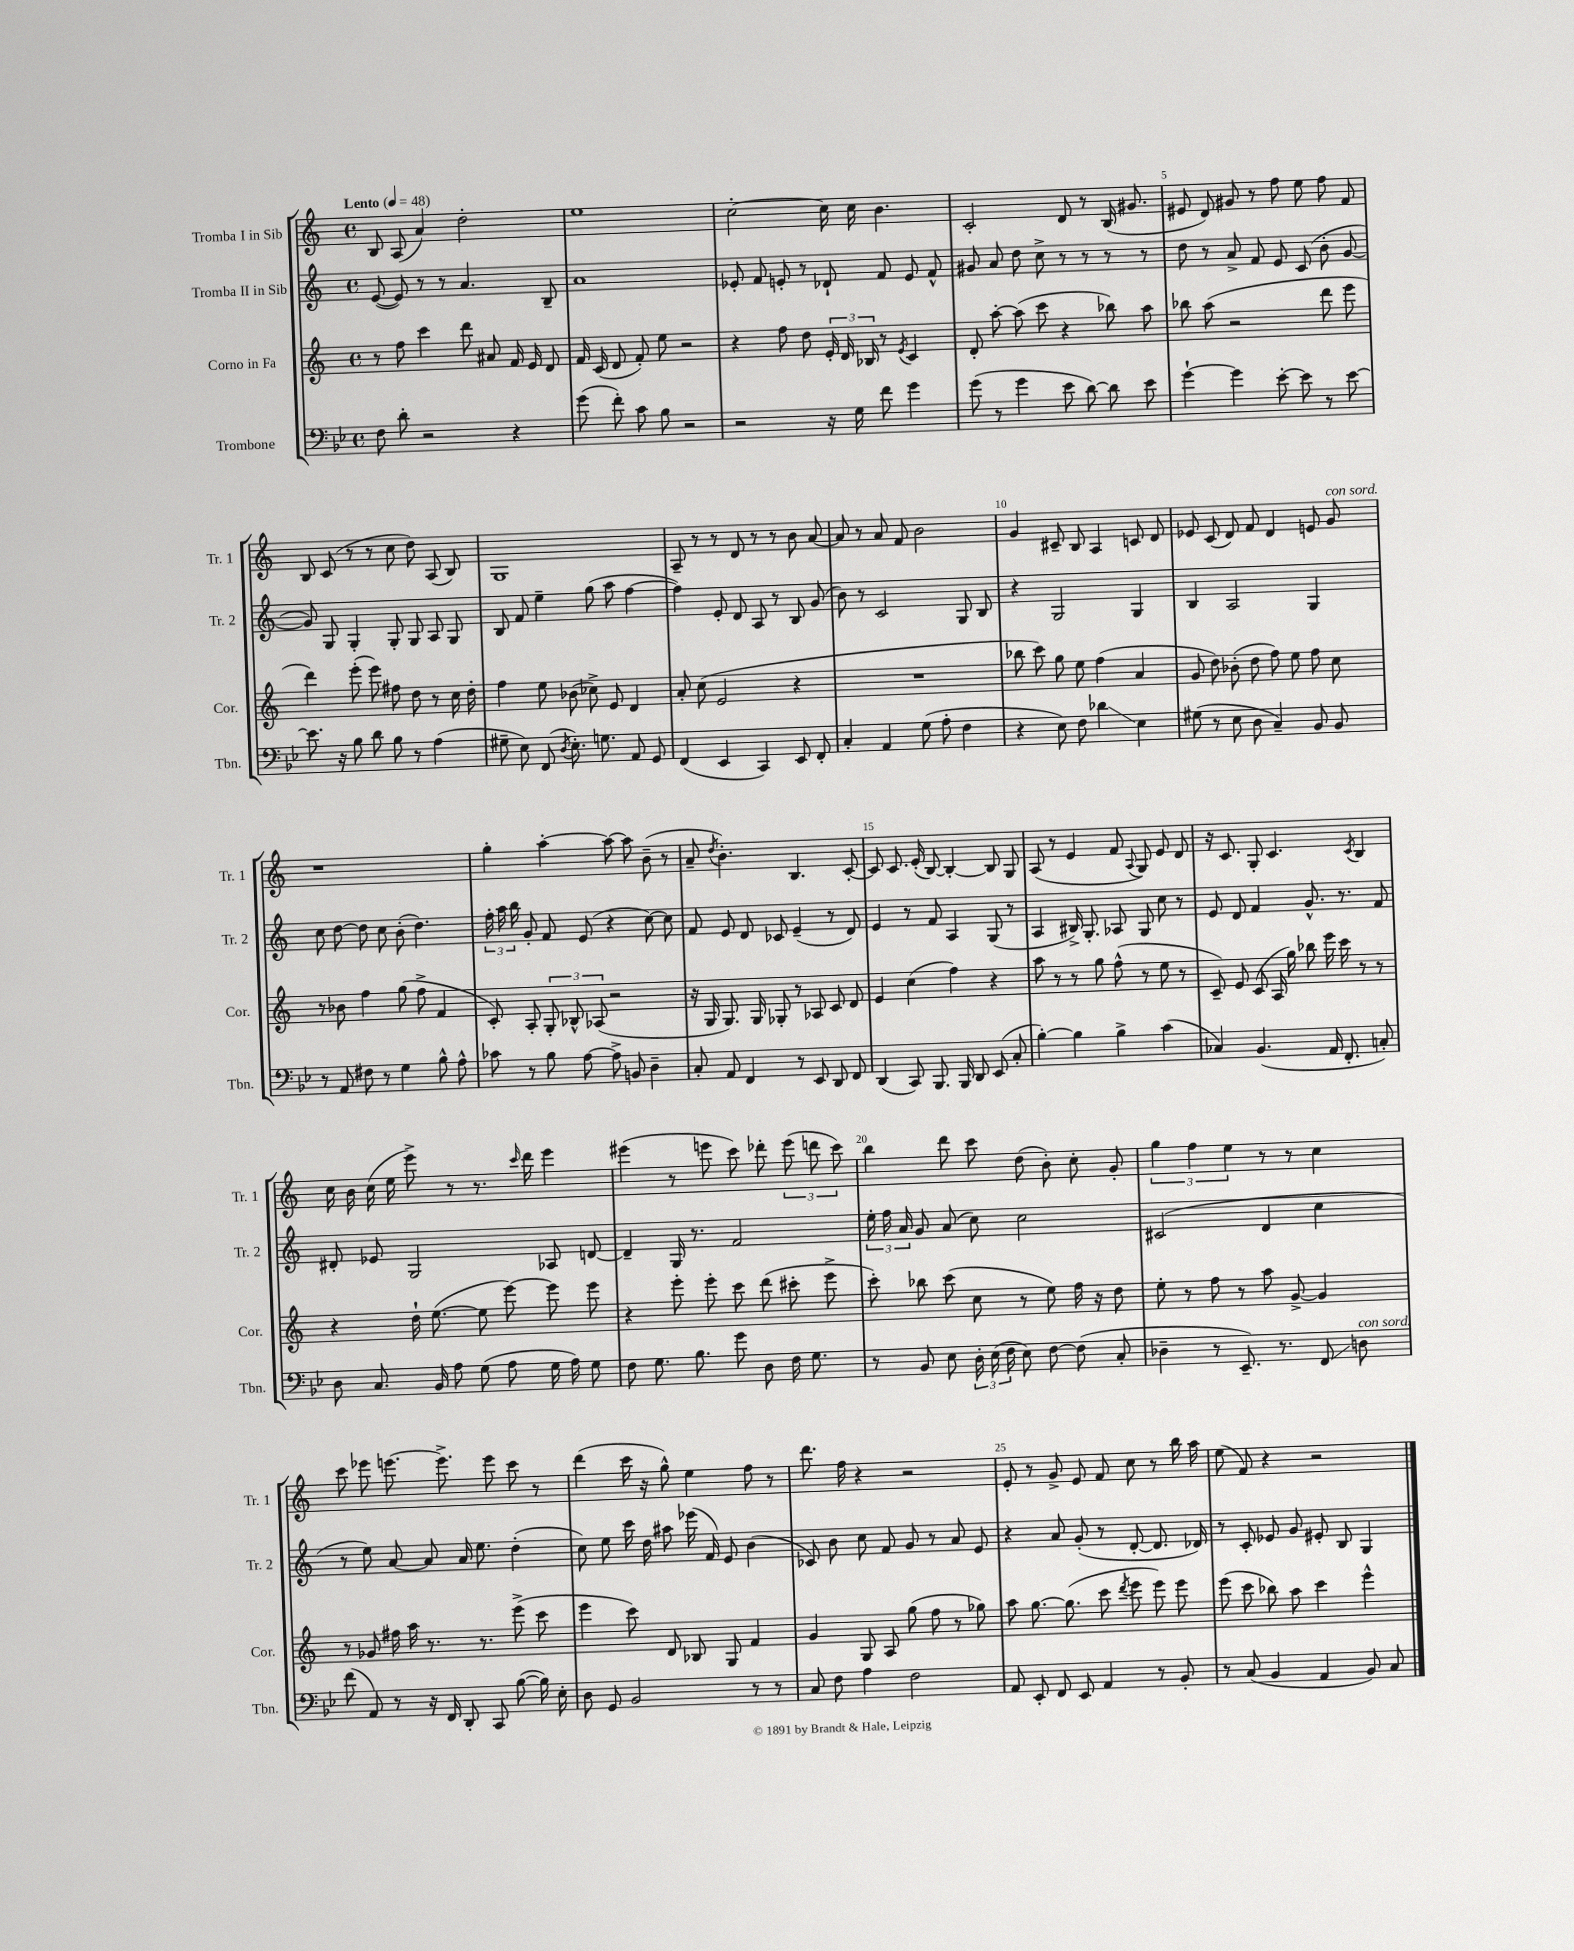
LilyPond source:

<<
\new StaffGroup <<
\new Staff = "s0" \with { instrumentName = "Tromba I in Sib" shortInstrumentName = "Tr. 1" } {
    \clef treble \key c \major \defaultTimeSignature \time 4/4 \tempo "Lento" 4 = 48
    \autoBeamOff b8 a8( a'4) d''2-. |
    e''1 |
    c''2~-. c''16 c''16 b'4. |
    c'2-. d'8 r8 b16( gis'8. |
    eis'8 d'8) gis'8 r8 f''8 e''8 f''8 f'8 |
    b8 c'8( r8 r8 c''8 d''8) a8( b8) |
    g1 |
    a8-- r8 r8 d'8 r8 r8 b'8 a'8~ |
    a'8 r8 a'8 f'8 b'2 |
    g'4 cis'8-- b8 a4 c'8 d'8 |
    ees'8 c'8( d'8) f'8 d'4 e'8 g'8^\markup { \italic "con sord." } |
    r1 |
    g''4-. a''4~-. a''8~ a''8 b'8--( r8 |
    a'8-- \acciaccatura { d''8 } b'4.-.) b4. c'8~-. |
    c'8 c'8. e'16-.( b8~) b4~-. b8 g8 |
    a8( r8 e'4 f'8 \appoggiatura { a8 } g8) e'8 d'8 |
    r16 c'8. g8-. c'4. \acciaccatura { c'8 } b4 |
    c''16 b'16 c''16( e''16 e'''8->) r8 r8. \grace { c'''16 } d'''16 e'''4 |
    eis'''4( r8 e'''8 c'''8) des'''8-. \tuplet 3/2 { e'''8( d'''8 c'''8) } |
    b''4 d'''8 c'''8 d''8( b'8-.) c''8-. g'8-. |
    \tuplet 3/2 { g''4 f''4 e''4 } r8 r8 c''4 |
    c'''8 ees'''8 e'''8.~ e'''8.-> e'''8 c'''8 r8 |
    d'''4( c'''16 r16 g''8-^) e''4 f''8 r8 |
    d'''8. f''16 r4 r2 |
    e'8-. r8 g'8-> e'8 f'8 c''8 r8 b''16 a''16 |
    e''8( f'8) r4 r2 \bar "|." |
}
\new Staff = "s1" \with { instrumentName = "Tromba II in Sib" shortInstrumentName = "Tr. 2" } {
    \clef treble \key c \major \defaultTimeSignature \time 4/4
    \autoBeamOff e'8~( e'8) r8 r8 a'4. b8-- |
    a'1 |
    ees'8-. f'8 e'8-. r8 des'8-! f'8 e'8 f'8-^ |
    gis'8 a'8 d''8 c''8-> r8 r8 r8 r8 |
    d''8 r8 a'8-> f'8 e'8 c'8( b'8-. g'8~ |
    g'8) g8 g4-. g8-. g8 a8 g8 |
    b8 f'8 e''4-- g''8( a''8 f''4~ |
    f''4) e'8-. d'8 a8 r8 b8 g'8( |
    b'8) r8 c'2 g8 b8 |
    r4 g2 g4 |
    b4 a2 g4 |
    c''8 d''8~ d''8 c''8 b'8-.( d''4.) |
    \tuplet 3/2 { f''16-. a''16 b''16 } g'8-. f'8 e'8( r4 c''8~) c''8 |
    f'8 e'8 d'8 ces'8 e'4--( r8 d'8) |
    e'4 r8 f'8 a4 g8( r8 |
    a4 bis16->) g8.-. aes8 g8 c''8 r8 |
    e'8 d'8 f'4 g'8.-^ r8. f'8 |
    dis'8-. ees'8 g2 aes8 d'8~ |
    d'4-- g16 r8. f'2 |
    \tuplet 3/2 { e''16-. f''16 a'16 } g'8 a'8( c''8) c''2 |
    cis'2( d'4 c''4 |
    r8 e''8) a'8~ a'8 a'16 e''8. d''4-.( |
    c''8) e''8 c'''16 d''16 ais''8 ees'''16( f'16) e'8 b'4( |
    ces'8) b'8 c''8 f'8 g'8 r8 a'8 e'8 |
    r4 a'8 g'8-.( r8 d'8~-. d'8. des'16) |
    r8 c'8-. ees'8 g'8 eis'8-. b8 g4 \bar "|." |
}
\new Staff = "s2" \with { instrumentName = "Corno in Fa" shortInstrumentName = "Cor." } {
    \clef treble \key c \major \defaultTimeSignature \time 4/4
    \autoBeamOff r8 f''8 c'''4 d'''8 ais'8 f'16 e'16 d'8 |
    f'16 c'16( d'8 f'8-.) e''8 r2 |
    r4 f''8 d''8 \tuplet 3/2 { e'16-. d'16 bes16 } r8 \acciaccatura { e'8 } c'4 |
    d'8-. a''8~-. a''8( c'''8 r4 bes''8) a''8 |
    bes''8 a''8( r2 d'''8 e'''8 |
    d'''4) e'''8-.( e'''8) fis''8 d''8 r8 c''16 d''16-. |
    f''4 e''8 bes'8( ces''8->) e'8 d'4 |
    a'8-. c''8( e'2 r4 |
    R1 |
    bes''8 c'''8) g''8 e''8 f''4( a'4 |
    g'8 d''8) bes'8-.( d''8 f''8) e''8 f''8 c''8 |
    r8 bes'8 f''4 g''8( f''8-> f'4 |
    c'8-.) a8-. \tuplet 3/2 { g8-. bes8-^ aes8( } r2 |
    r16 g16 g8.) g16 ges8-. r8 aes8 c'8 d'8 |
    e'4 c''4( f''4) r4 |
    a''8 r8 r8 g''8 f''8-^( r8 e''8 r8 |
    c'8--) e'8 c'8( a16 g''16) bes''8 e'''16 c'''16 r8 r8 |
    r4 d''16-! e''8.~( e''8 e'''8~) e'''8 e'''8 |
    r4 e'''8-. e'''8-. c'''8 d'''8( cis'''8-. e'''8-> |
    c'''8-.) bes''8 c'''8( c''8 r8 e''8) f''16 r16 d''8 |
    e''8-. r8 f''8 r8 a''8 g'8~-> g'4 |
    r8 ges'8 fis''16 a''16 r8. r8. e'''8->( c'''8 |
    e'''4 c'''8) d'8 bes8 g8 f'4 |
    g'4 g8 a8 g''8( f''8 r8 ges''8) |
    a''8 g''8.~ g''8.( c'''8 \acciaccatura { d'''8 } e'''8 e'''8) e'''8 |
    e'''8( c'''8 bes''8) a''8 c'''4 e'''4-^ \bar "|." |
}
\new Staff = "s3" \with { instrumentName = "Trombone" shortInstrumentName = "Tbn." } {
    \clef bass \key bes \major \defaultTimeSignature \time 4/4
    \autoBeamOff f8 d'8-. r2 r4 |
    g'8( f'8-.) c'8 bes8 r2 |
    r2 r16 g16 f'8 g'4 |
    g'8( r8 g'4 ees'8 d'8~) d'8 ees'8 |
    g'4~-! g'4 ees'8~-. ees'8 r8 ees'8~ |
    ees'8. r16 bes8 d'8 bes8 r8 a4( |
    gis8-- ees8) f,8( \acciaccatura { d8 } ees8.-.) g8. a,8 g,8 |
    f,4( ees,4 c,4) ees,8 f,8-. |
    c4-. a,4 g8( a8-. f4 |
    r4 ees8) f8 des'4\glissando ees4 |
    gis8( r8 ees8 d8 c4--) bes,8 bes,8 |
    r8 a,8 fis8 r8 g4 bes8-^ a8-^ |
    ces'8 r8 bes8 a8~ a8-> b,8 d4-- |
    c8-. a,8 f,4 r8 ees,8 d,8 f,8 |
    d,4( c,8) bes,,8. bes,,16 d,8 ees,8( c8-. |
    bes4~-.) bes4 bes4-> c'4( |
    ces4) bes,4.( a,16 f,8.-. c8-.) |
    d8 c8. bes,16 a8 g8( a8 g16 a16) g8 |
    f8 g8. bes8. g'8 d8 f16 g8. |
    r8 bes,8 ees8 \tuplet 3/2 { d16-. ees16( f16 } ees8) f8~ f8( c8-. |
    des4-- r8 ees,8.--) r8. f,8\glissando d8^\markup { \italic "con sord." } |
    f'8( a,8) r8 r16 f,16 d,8-. c,8 bes8~( bes16) ees16-. |
    d8 g,8 bes,2 r8 r8 |
    c8 f8 a4 f2 |
    a,8 ees,8-. f,8 ees,8 a,4 r8 bes,8-. |
    r8 c8( bes,4 a,4 bes,8) c8 \bar "|." |
}
>>
>>
\layout { \context { \Score \override BarNumber.break-visibility = ##(#f #t #t) barNumberVisibility = #(every-nth-bar-number-visible 5) } }
